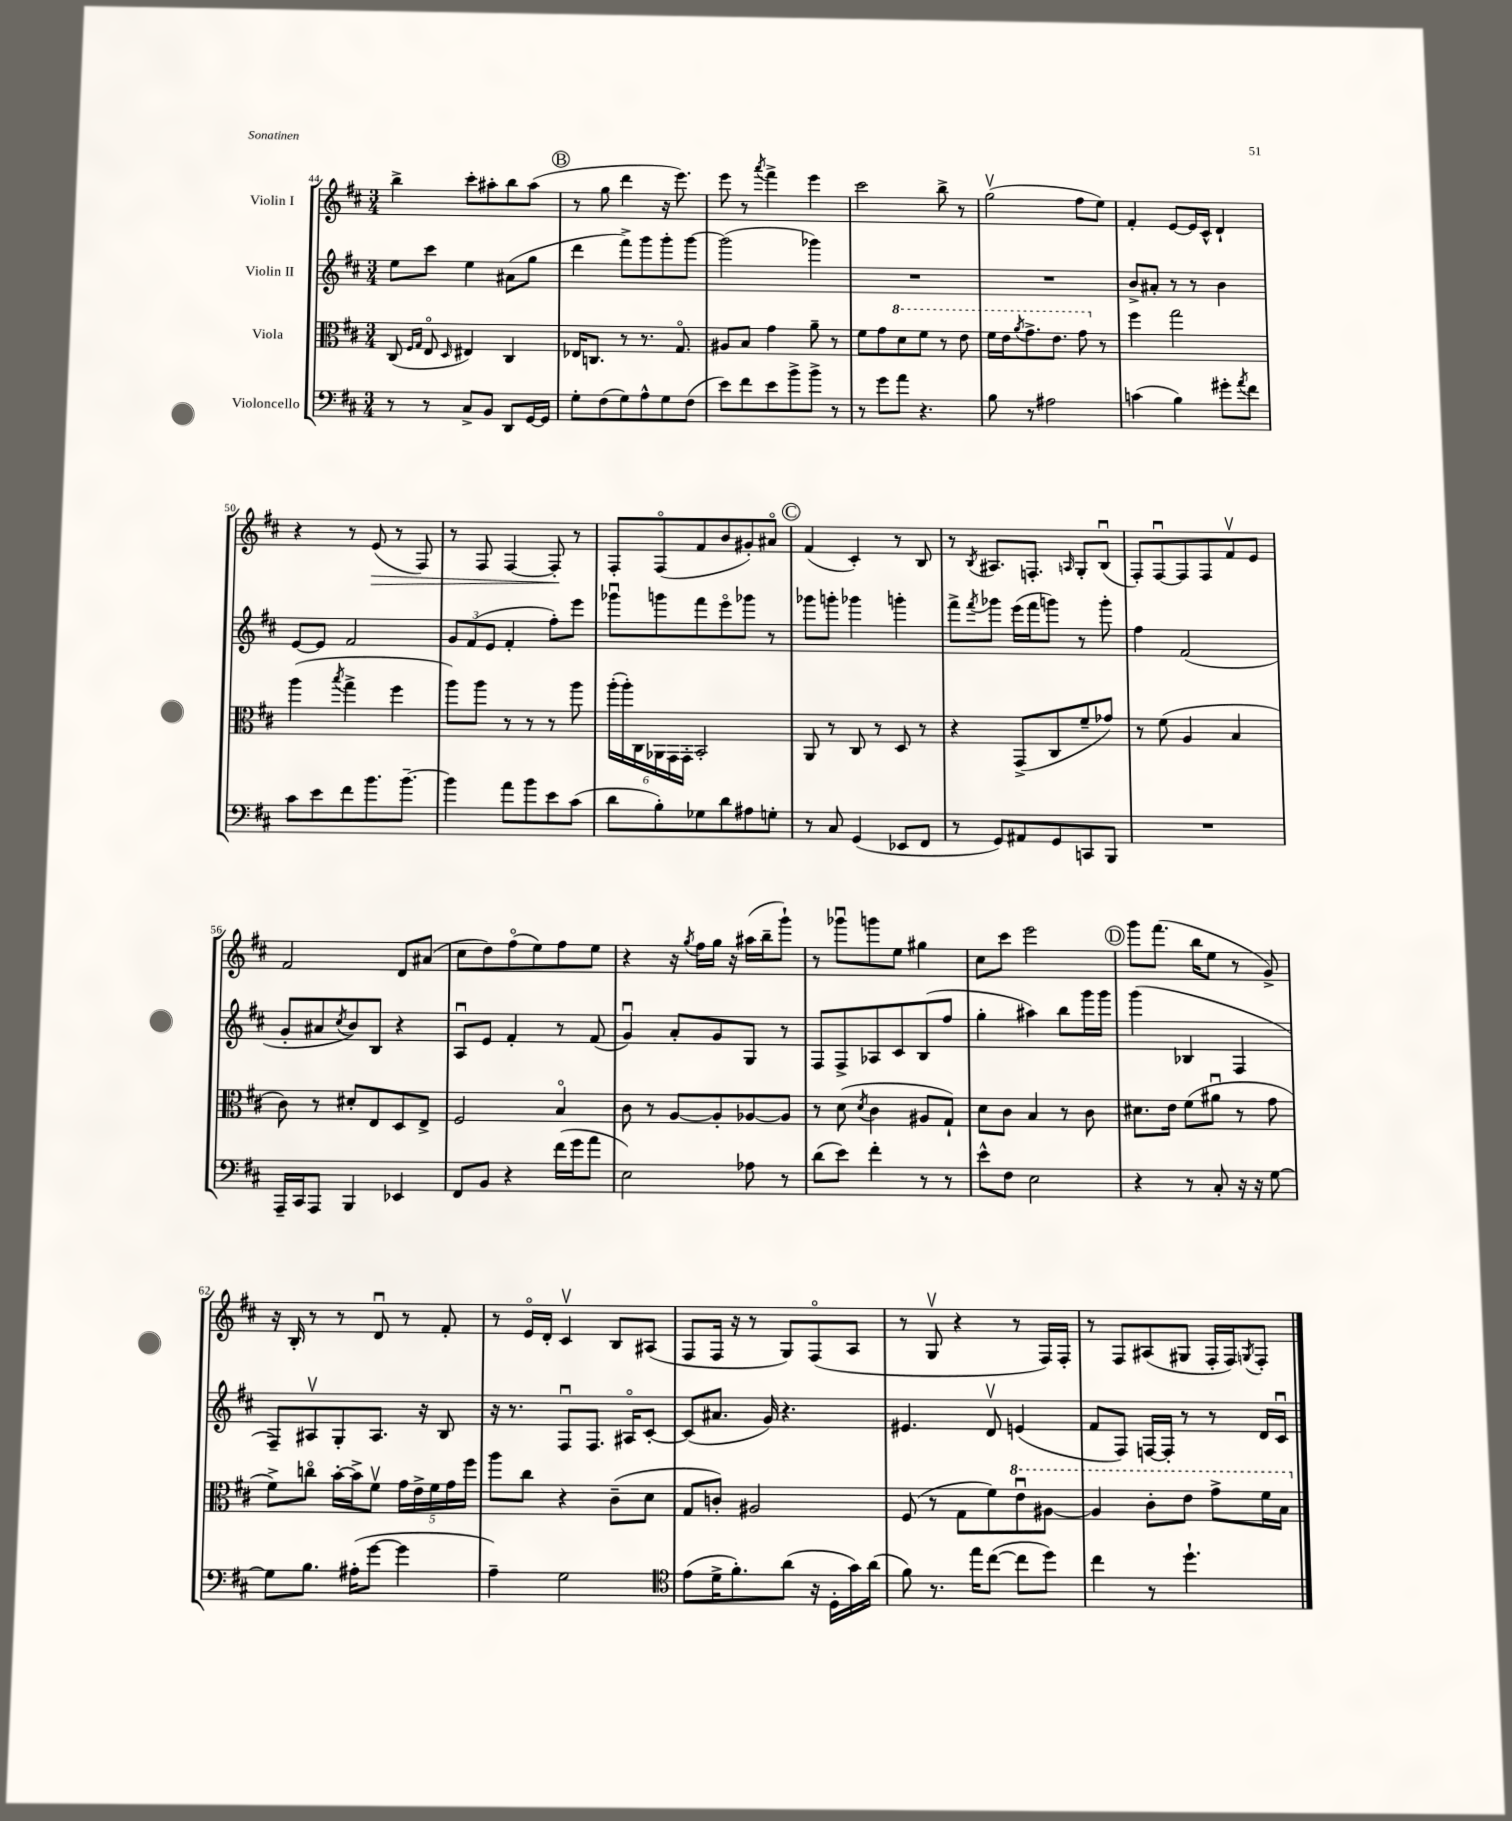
<<
\new StaffGroup <<
\new Staff = "s0" \with { instrumentName = "Violin I" } {
    \clef treble \key d \major \numericTimeSignature \time 3/4
    b''4-> cis'''8-. ais''8-. b''8 ais''8( |
    \mark \markup { \circle "B" } r8 g''8 d'''4 r16 e'''8.) |
    e'''8 r8 \acciaccatura { a'''8 } fis'''4-> e'''4 |
    cis'''2 b''8-> r8 |
    g''2\upbow( fis''8 e''8) |
    fis'4-. e'8~ e'16 cis'16-^ d'4-! |
    r4 r8 e'8\>( r8 fis8) |
    r8 fis8 fis4~ fis8-.\! r8 |
    fis8-. fis8\flageolet( fis'8 b'8 gis'8-.) ais'8\flageolet |
    \mark \markup { \circle "C" } fis'4( cis'4-.) r8 b8 |
    r8 \acciaccatura { b8 } ais8. f8.-. \grace { a16 } g8-. b8\downbow( |
    fis8-.) fis8~\downbow fis8 fis8 fis'8\upbow e'8 |
    fis'2 d'8 ais'8( |
    cis''8 d''8) fis''8\flageolet( e''8) fis''8 e''8 |
    r4 r16 \acciaccatura { g''8 } fis''16 g''16 r16 ais''16( b''16-- g'''8-!) |
    r8 ges'''8\downbow g'''8 e''8 gis''4 |
    cis''8 cis'''8 e'''2 |
    \mark \markup { \circle "D" } g'''8 fis'''8.( b''16 e''8 r8 g'8->) |
    r16 b16-. r8 r8 d'8\downbow r8 fis'8-. |
    r8 e'16\flageolet d'16-. cis'4\upbow b8 ais8( |
    fis8 fis16 r16 r8 g8) fis8\flageolet( a8 |
    r8 g8\upbow r4 r8 fis16) fis16-. |
    r8 fis8 ais8( gis8 fis16-. fis16) \acciaccatura { g8 } fis8-. \bar "|." |
}
\new Staff = "s1" \with { instrumentName = "Violin II" } {
    \clef treble \key d \major \numericTimeSignature \time 3/4
    e''8 cis'''8 e''4 ais'8( g''8 |
    \mark \markup { \circle "B" } d'''4 fis'''8->) g'''8 g'''8-. g'''8~ |
    g'''2( ges'''4) |
    R2. |
    R2. |
    b'8-> ais'8-. r8 r8 b'4 |
    e'8~ e'8 fis'2 |
    \tuplet 3/2 { g'8 fis'8( e'8 } fis'4-. fis''8-.) e'''8 |
    ges'''8\downbow g'''8 fis'''8 e'''8\flageolet ges'''8 r8 |
    \mark \markup { \circle "C" } ges'''8 g'''8-. ges'''4 g'''4-. |
    fis'''8-> \acciaccatura { fis'''8 } ges'''8 e'''16( fis'''16 g'''8) r8 g'''8-. |
    fis''4 fis'2( |
    g'8-. ais'8 \acciaccatura { cis''8 } b'8) b8 r4 |
    a8\downbow e'8 fis'4-. r8 fis'8( |
    g'4\downbow) a'8-. g'8 g8 r8 |
    fis8 fis8-> aes8 cis'8 b8( fis''8 |
    g''4-. ais''4) b''8 g'''16 g'''16 |
    \mark \markup { \circle "D" } g'''4( bes4 fis4 |
    fis8--) ais8\upbow g8-. ais8. r16 b8 |
    r16 r8. fis8\downbow fis8. ais16\flageolet cis'8~-. |
    cis'8( ais'8. g'16) r4. |
    eis'4. d'8\upbow e'4( |
    fis'8 fis8) f16~ f16-. r8 r8 d'16 cis'16\downbow \bar "|." |
}
\new Staff = "s2" \with { instrumentName = "Viola" } {
    \clef alto \key d \major \numericTimeSignature \time 3/4
    cis8( \grace { fis16 g16 } e8\flageolet \grace { d16 } eis4) cis4 |
    \mark \markup { \circle "B" } ees16 c8. r8 r8. g8.\flageolet |
    ais8 b8 g'4 a'8-- r8 |
    fis'8 g'8 \ottava #1 d''8 fis''8 r8 e''8 |
    fis''16 e''16 \acciaccatura { a''8 } g''8.-> e''8. g''8 \ottava #0 r8 |
    fis''4 g''2 |
    a''4( \acciaccatura { b''8 } g''4-> fis''4 |
    a''8) a''8 r8 r8 r8 a''8 |
    \tuplet 6/4 { a''16-.( a''16-.) cis16 aes,16 g,16 g,16-. } b,2-. |
    \mark \markup { \circle "C" } a,8 r8 cis8 r8 d8 r8 |
    r4 g,8->( cis8 fis'8-- ges'8) |
    r8 fis'8( a4 b4 |
    cis'8) r8 dis'8-. e8 d8 e8-> |
    fis2 b4\flageolet |
    cis'8 r8 a8~ a8-. aes8~ aes8 |
    r8 d'8( \acciaccatura { d'8 } cis'4 ais8 g8-!) |
    d'8 cis'8 b4 r8 cis'8 |
    \mark \markup { \circle "D" } dis'8. e'16 fis'8( ais'8\downbow r8 g'8 |
    fis'8->) c''8\flageolet b'16~-. b'16-> fis'8\upbow \tuplet 5/4 { g'16 e'16-> fis'16 g'16 fis''16 } |
    a''8 cis''8 r4 cis'8--( d'8 |
    g8 c'8-.) ais2 |
    fis8( r8 g8 fis'8) \ottava #1 e''8\downbow ais'8~ |
    ais'4 cis''8-. e''8 g''8-> fis''16 b'16 \ottava #0 \bar "|." |
}
\new Staff = "s3" \with { instrumentName = "Violoncello" } {
    \clef bass \key d \major \numericTimeSignature \time 3/4
    r8 r8 cis8-> b,8 d,8 g,16~ g,16 |
    \mark \markup { \circle "B" } g8-. fis8( g8) a8-^ g8 fis8( |
    e'8) fis'8 e'8 b'8-> b'8-> r8 |
    r8 g'8 a'8 r4. |
    b8 r8 ais2 |
    c'4( b4) gis'8-. \acciaccatura { a'8 } fis'8 |
    cis'8 e'8 fis'8 b'8. b'8.~-- |
    b'4 a'8 b'8 e'8 cis'8( |
    d'8 b8-.) ges8 d'8 ais8 g8-. |
    \mark \markup { \circle "C" } r8 cis8 g,4( ees,8 fis,8 |
    r8 g,8) ais,8 g,8 c,8 b,,8 |
    R2. |
    a,,16-- cis,16 a,,8 b,,4 ees,4 |
    fis,8 b,8 r4 fis'16( g'16 a'8 |
    e2) aes8 r8 |
    d'8( e'8) fis'4-. r8 r8 |
    e'8-^ fis8 e2 |
    \mark \markup { \circle "D" } r4 r8 cis8-. r16 r16 g8~ |
    g8 b8. ais16-.( g'8~ g'4 |
    a4--) g2 |
    \clef tenor e'8( d'16-> fis'8.-.) a'8( r16 d16-. g'16) a'16( |
    fis'8) r8. e''16 cis''8~( cis''8 d''8) |
    cis''4 r8 d''4.-! \bar "|." |
}
>>
>>
\layout { \context { \Score currentBarNumber = #44 } }
